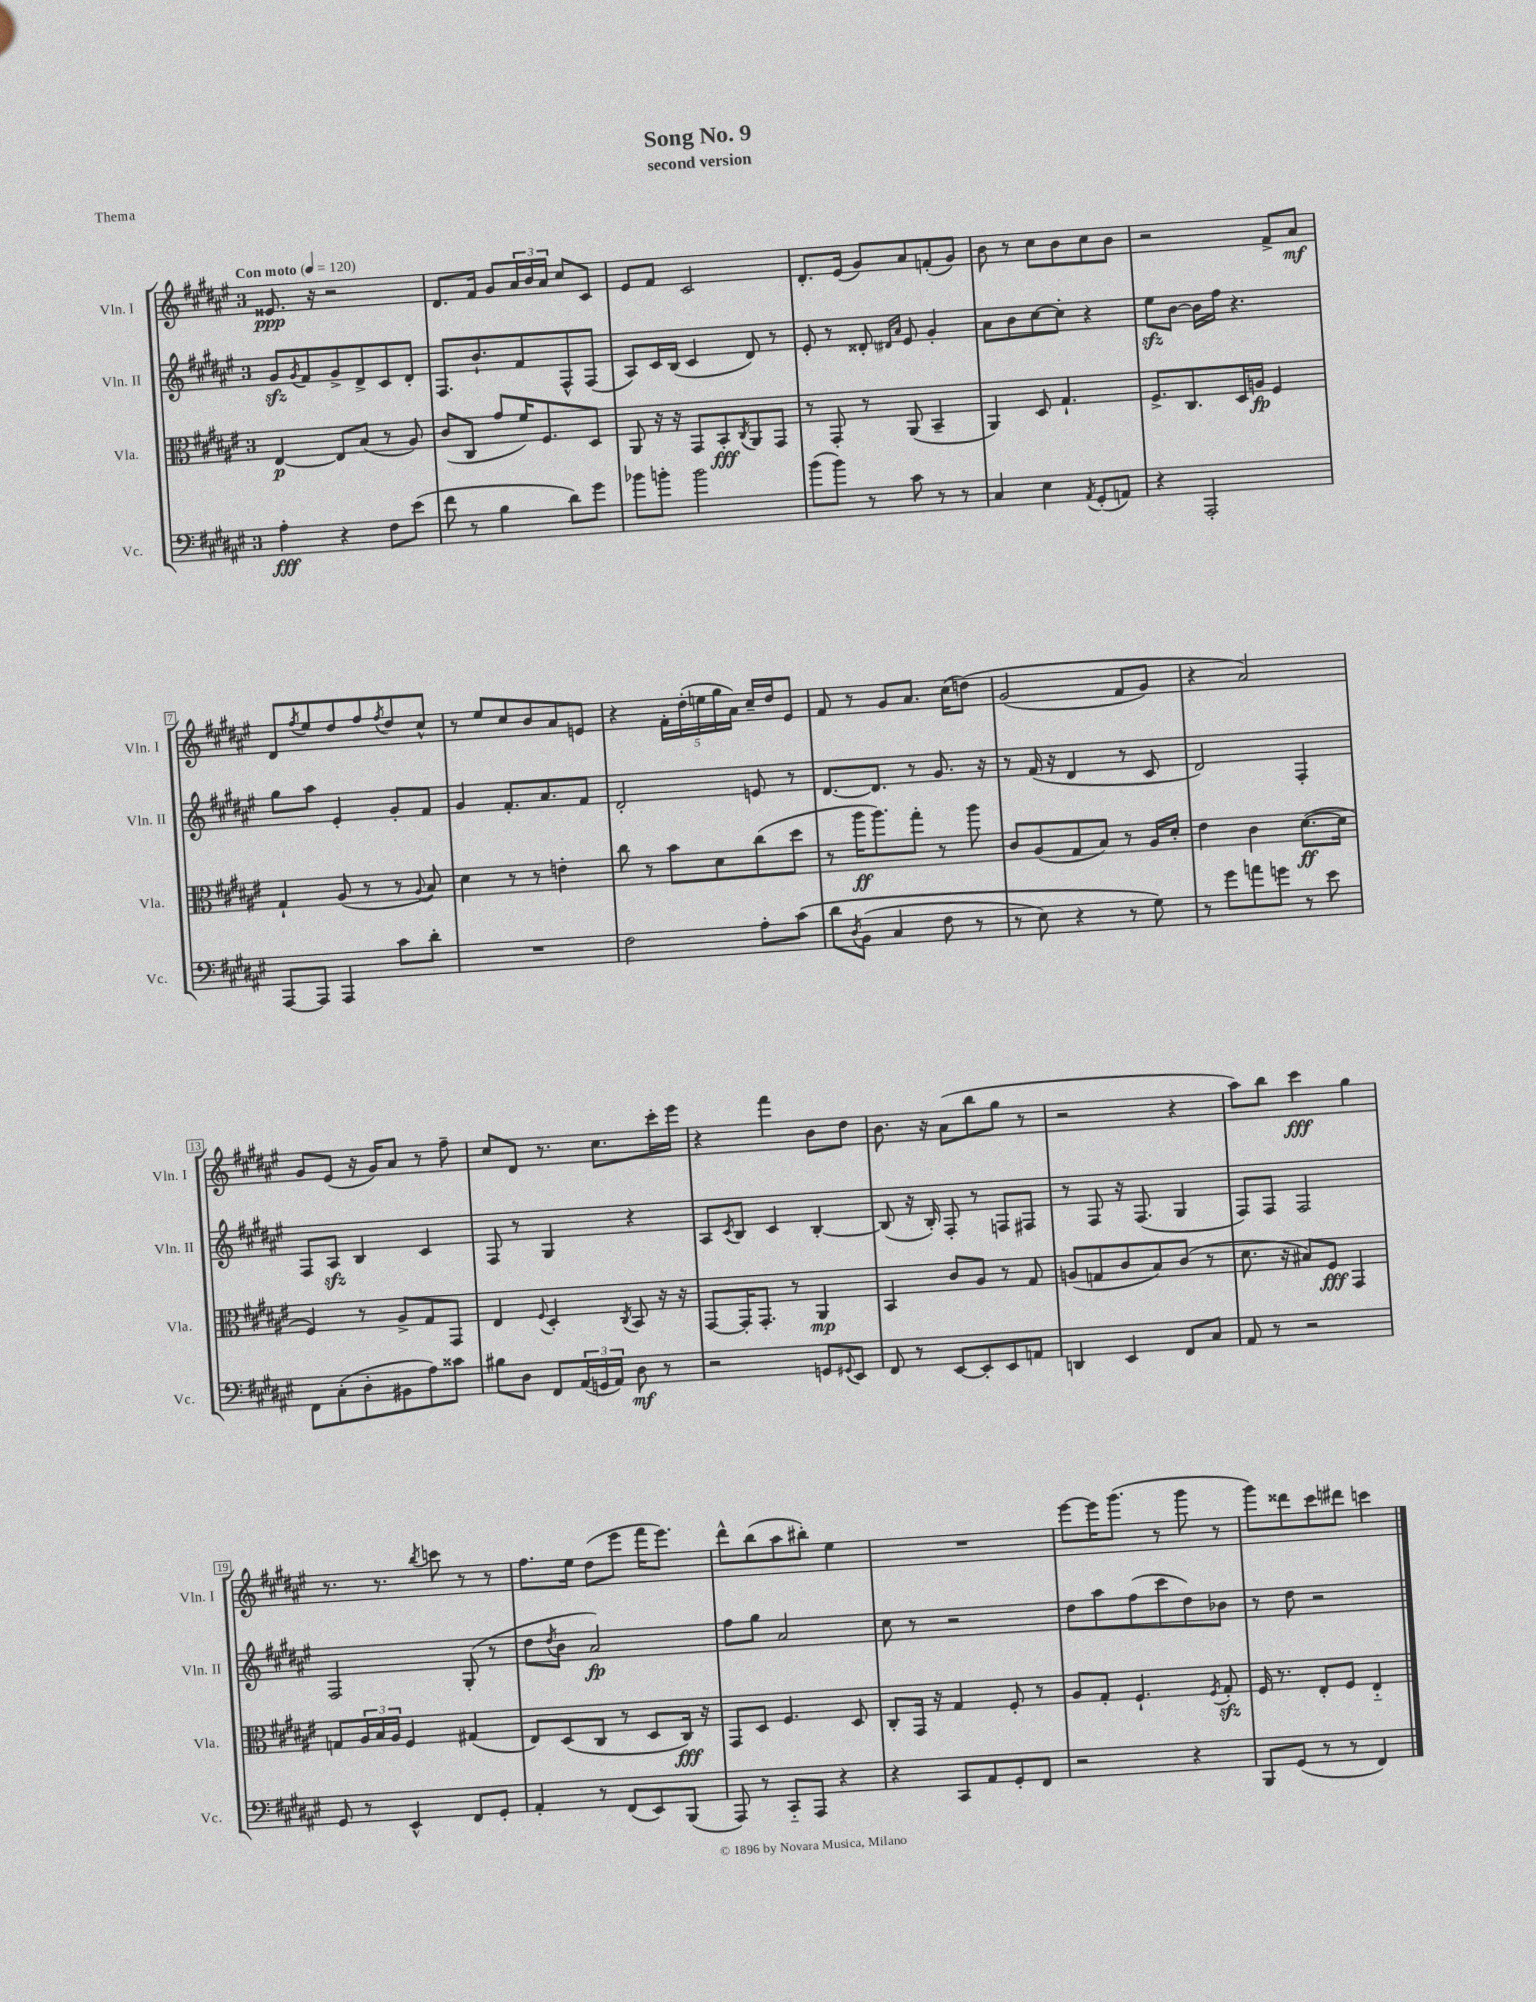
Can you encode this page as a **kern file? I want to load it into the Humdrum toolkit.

**kern	**kern	**kern	**kern
*staff4	*staff3	*staff2	*staff1
*clefF4	*clefC3	*clefG2	*clefG2
*k[f#c#g#d#a#e#]	*k[f#c#g#d#a#e#]	*k[f#c#g#d#a#e#]	*k[f#c#g#d#a#e#]
*M3/4	*M3/4	*M3/4	*M3/4
*MM120	*MM120	*MM120	*MM120
4A#'	[4E#	8g#	8.e##
.	.	8qg#	.
.	.	8f#	.
.	.	.	16r
4r	8E#]	8g#^	2r
.	(8B	8d#^	.
8F#	8r	8c#	.
(8e#	8A#)	8d#'	.
=	=	=	=
8f#	(8c#	8.F#	8.d#
8r	8C#	.	.
.	.	8.b`	16f#
4B	8g#	.	8g#
.	16f#)	8f#	24a#
.	.	.	24b
.	8.F#	.	.
.	.	.	24a#
8d#)	.	8F#^^	8cc#
8g#	8D#	(8F#	8c#
=	=	=	=
8b-	8AA#	8A#)	8e#
8b'	16r	16c#	8f#
.	16r	(16B	.
2b	8GG#	4c#	2c#
.	8BB'	.	.
.	8qC#	.	.
.	8AA#	8d#)	.
.	8GG#	8r	.
=	=	=	=
(8b	8r	8e#'	8.d#'
8b)	8GG#'	8r	.
.	.	.	(16e#
8r	8r	8d##'	8g#)
.	.	16qqd#	.
.	.	16qqa#	.
8c#	(8AA#	8e#	8a#
8r	4BB~	4g#'	(8f'
8r	.	.	8g#)
=	=	=	=
4C#	4AA#)	8a#	8b
.	.	8b	8r
4E#	8D#	[8cc#	8cc#
.	4.G#`	8cc#']	8b
8qAA#	.	.	.
(8GG#'	.	4r	8cc#
8AA)	.	.	8b
=	=	=	=
4r	8.F#^	8ee#	2r
.	.	[8b	.
.	8.C#	.	.
2AAA#'	.	16b]	.
.	.	16ff#	.
.	16D#	4.r	.
.	16A	.	.
.	4F#	.	8f#^
.	.	.	8a#
=	=	=	=
[8AAA#	4G#`	8gg#	8d#
.	.	.	8qff#
8AAA#]	.	8aa#	8ee#
4AAA#	(8A#	4e#'	8dd#
.	8r	.	8ff#
.	.	.	8qff#
8c#	8r	8g#'	8dd#
.	8qqA#	.	.
8d#'	8B)	8f#	8cc#^^
=	=	=	=
2.r	4d#	4g#	8r
.	.	.	8ee#
.	8r	8.f#'	8cc#
.	8r	.	8b
.	.	8.a#	.
.	4e'	.	8a#
.	.	8f#	8e
=	=	=	=
2F#	8cc#	2d#'	4r
.	8r	.	.
.	8b	.	20f#'
.	.	.	(20dd#'
.	.	.	20ee
.	8d#	.	.
.	.	.	20gg#
.	.	.	20a#)
8A#'	(8cc#	8e	16cc#~
.	.	.	16dd#
&(8c#	8dd#	8r	8e#
=	=	=	=
8d#	8r	[8.d#	8f#
8qD#	.	.	.
(8BB	16aa#	.	8r
.	8.aa#)	8.d#]	.
4C#	.	.	8g#
.	8gg#'	8r	8.a#
8F#	8r	8.g#	.
.	.	.	(16cc#
8r	8aa#	.	&(8dd)
.	.	16r	.
=	=	=	=
8r	8c#	8r	(2g#
8E#)	(8A#	(16f#	.
.	.	16r	.
4r	8G#	4d#	.
.	8B)	.	.
8r	8r	8r	8f#
8G#&)	16A#	8c#	8g#)
.	16d#'	.	.
=	=	=	=
8r	4e#	2d#)	4r
8g#	.	.	.
8a	4c#	.	2a#&)
8g	.	.	.
8r	([8.d#	4F#'	.
8e#	.	.	.
.	16d#]	.	.
=	=	=	=
8FF#	4F#)	8F#	8g#
(8C#'	.	8A#	(8e#
8D#'	8r	4B	16r
.	.	.	16g#)
8BB#	8A#^	.	8a#
8A#)	8G#	4c#	8r
8c##	8GG#	.	8ff#~
=	=	=	=
8B#	4E#	8F#	8cc#
8D#	.	8r	8d#
.	8qqF#	.	.
8FF#	4D#'	4G#	8.r
(24AA#	.	.	.
24GG	.	.	.
.	.	.	8.cc#
24AA#)	.	.	.
.	8qC#	.	.
8D#	8BB	4r	.
8r	16r	.	16ccc#'
.	16r	.	16eee#
=	=	=	=
2r	[8GG#	8A#	4r
.	.	8qc#	.
.	16GG#']	8B	.
.	8.GG#'	.	.
.	.	4c#	4fff#
.	8r	.	.
8GG	4AA#	[4B'	8b
8qqGG#	.	.	.
8EE#	.	.	8dd#
=	=	=	=
8FF#	4BB	(8B]	8.b
8r	.	16r	.
.	.	16B')	16r
[8EE#	8c#	8F#'	(8a#
8EE#']	8A#	8r	8bb
8EE#	8r	8F	8gg#
8AA	8G#	8F#	8r
=	=	=	=
4DD	(8A	8r	2r
.	8G	8F#	.
4EE#	8c#	16r	.
.	.	(8.F#	.
.	8B)	.	.
8FF#	(8c#	4G#	4r
8C#	8r	.	.
=	=	=	=
8AA#	8.d#	8F#)	8aa#)
8r	.	8F#	8bb
.	16r	.	.
2r	8B#)	2F#	4ccc#
.	8F#	.	.
.	4GG#	.	4gg#
=	=	=	=
8GG#	8G	2F#	8.r
8r	24A#	.	.
.	24B	.	.
.	.	.	8.r
.	24A#	.	.
4EE#^^	4F#	.	.
.	.	.	8qbb
.	.	.	8ccc
8FF#	(4G#	(8G#'	8r
8GG#'	.	8r	8r
=	=	=	=
4AA#'	8E#)	8dd#	8.ff#
.	.	8qdd#	.
.	(8D#	8b	.
.	.	.	16ee#
8r	8C#	2a#)	(8dd#
(8FF#	8r	.	8eee#
8EE#)	8D#	.	16fff#
.	.	.	8.eee#)
(8BBB	16C#)	.	.
.	16r	.	.
=	=	=	=
8AAA#)	8GG#	8ff#	8ddd#^^
8r	8D#	8gg#	(8bb
8CC#'~	4.F#	2a#	8aa#
8AAA#	.	.	8bb#')
4r	.	.	4ee#
.	8D#	.	.
=	=	=	=
4r	8C#'	8cc#	2.r
.	16GG#	8r	.
.	16r	.	.
8CC#	4G#	2r	.
8AA#	.	.	.
8GG#'	8F#'	.	.
8FF#	8r	.	.
=	=	=	=
2r	8A#	8dd#	[8eee#
.	8G#'	8aa#	16eee#]
.	.	.	(8.ggg#
.	4.F#`	(8ff#	.
.	.	8ccc#	8r
4r	.	8dd#)	8ggg#
.	8qF#	.	.
.	8G#'	8b-	8r
=	=	=	=
8BBB	16F#	8r	8ggg#)
.	8.r	.	.
(8GG#	.	8dd#	8ddd##
8r	8E#'	2r	8ccc#
8r	8F#	.	8ddd#
4FF#)	4E#'~	.	4ccc
==	==	==	==
*-	*-	*-	*-
